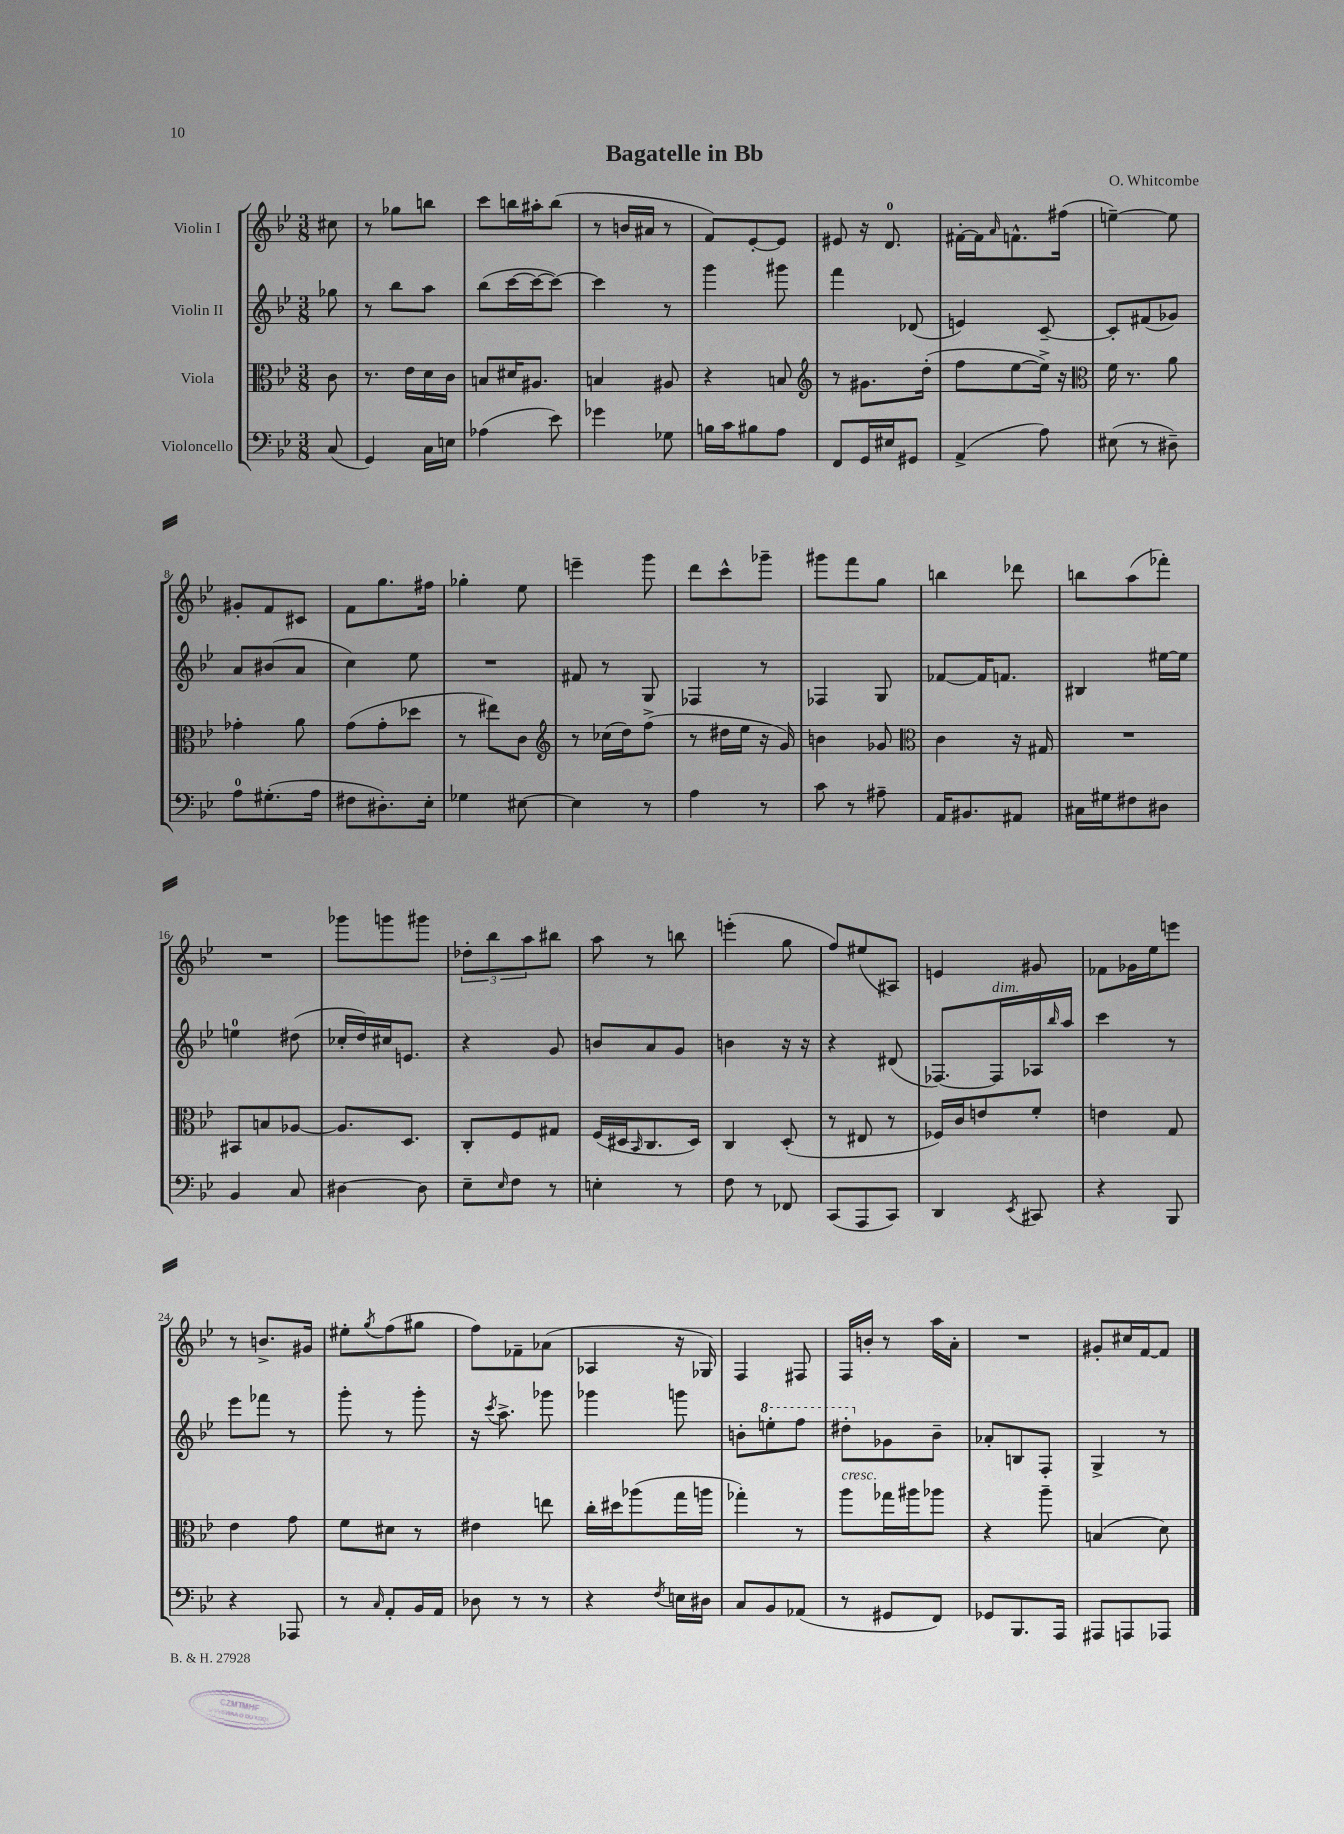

**kern	**kern	**kern	**kern
*staff4	*staff3	*staff2	*staff1
*clefF4	*clefC3	*clefG2	*clefG2
*k[b-e-]	*k[b-e-]	*k[b-e-]	*k[b-e-]
*M3/8	*M3/8	*M3/8	*M3/8
(8C/	8c\	8gg-\	8cc#\
=	=	=	=
4GG/)	8.r	8r	8r
.	.	8bb-\L	8gg-\L
.	16e-\LL	.	.
16C\LL	16d\	8aa\J	8bb\J
16E\JJ	16c\JJ	.	.
=	=	=	=
(4A-\	8B/L	(8bb-\L	8ccc\L
.	16d#/K	[16ccc\L	16bb\L
.	8.A#/J	16ccc\_J	16aa#'\J
8e-\)	.	8ccc\_J)	(8bb\J
=	=	=	=
4g-\	4B/	4ccc\]	8r
.	.	.	16b/LL
.	.	.	16a#/JJ
8G-\	8A#/	8r	8r
=	=	=	=
16B\LL	4r	4ggg\	8f/L)
16c\J	.	.	.
8B#\	.	.	[8e-'/
8A\J	8B/	8ggg#\	8e-/]J
=	=	=	=
*	*clefG2	*	*
8FF/L	8r	4fff\	8e#/
16GG/L	8.g#\L	.	16r
16E#/J	.	.	8.d/
8GG#/J	.	(8d-/	.
.	(16dd'\Jk	.	.
=	=	=	=
(4AA^/	8ff\L	4e/)	[16f#'\LL
.	.	.	16f#\]J
.	.	.	16qqa/
.	[8ee-\	.	8.f^^\
8A\)	16ee-^\]Jk)	[8c~/	.
.	16r	.	(16ff#\Jk
=	=	=	=
*	*clefC3	*	*
(8E#\	16f\	8c'/]L	[4ee~\)
.	8.r	.	.
8r	.	(8f#/	.
8D#~\)	8a\	8g-/J)	8ee\]
=	=	=	=
8A\L	4g-'\	8a/L	8g#'/L
(8.G#'\	.	(8b#/	8f/
.	8a\	8a/J	8c#/J
16A\Jk	.	.	.
=	=	=	=
8F#\L	(8g\L	4cc\)	8f\L
8.D#'\)	8g'\	.	8.gg\
.	8dd-\J	8ee-\	.
16E-'\Jk	.	.	16ff#\Jk
=	=	=	=
4G-\	8r	4.r	4gg-'\
.	8ee#\L)	.	.
[8E#\	8c\J	.	8ee-\
=	=	=	=
*	*clefG2	*	*
4E#\]	8r	8f#/	4eee~\
.	(16cc-\LL	8r	.
.	16dd\J)	.	.
8r	(8ff^\J	8G/	8ggg\
=	=	=	=
4A\	8r	4F-/	8ddd\L
.	16dd#\LL	.	8ccc^^\
.	16ee-\JJ	.	.
8r	16r	8r	8ggg-~\J
.	16g/)	.	.
=	=	=	=
8c\	4b\	4F-/	8ggg#\L
8r	.	.	8fff\
8A#~\	8g-/	8G/	8gg\J
=	=	=	=
*	*clefC3	*	*
16AA/LK	4c\	[8f-/L	4bb\
8.BB#/	.	.	.
.	.	16f-/]K	.
.	.	8.f/J	.
8AA#/J	16r	.	8ddd-\
.	16G#/	.	.
=	=	=	=
16C#\LL	4.r	4B#/	8bb\L
16G#\J	.	.	.
8F#\	.	.	(8aa\
8D#\J	.	[16ee#\LL	8fff-'\J)
.	.	16ee#\]JJ	.
=	=	=	=
4BB-/	8BB#/L	4ee\	4.r
.	8B/	.	.
8C/	[8A-/J	(8dd#\	.
=	=	=	=
[4D#\	8.A-/]L	16cc-'/LL	8ggg-\L
.	.	16dd/)	.
.	.	16cc#/J	8ggg\
.	8.D/J	8.e/J	.
8D#\]	.	.	8ggg#\J
=	=	=	=
8E-~\L	8C'/L	4r	12dd-'\L
.	.	.	12bb-\
16qqE-/	.	.	.
8F\J	8F/	.	.
.	.	.	12aa\
8r	8G#/J	8g/	8bb#\J
=	=	=	=
4E'\	(16F/LL	8b/L	8aa\
.	16D#/J	.	.
.	16qqBB-/	.	.
.	8.C/	8a/	8r
8r	.	8g/J	8bb\
.	16D#/Jk)	.	.
=	=	=	=
8F\	4C/	4b\	(4eee'\
8r	.	.	.
8FF-/	(8D'/	16r	8gg\
.	.	16r	.
=	=	=	=
(8CC/L	8r	4r	8ff/L)
8AAA/	8E#/	.	(8ee#/
8CC/J)	8r	(8d#/	8A#/J)
=	=	=	=
4DD/	16F-/LL)	[8.F-/L)	4e/
.	16c/J	.	.
.	8e/	.	.
.	.	16F-/]L	.
8qEE-/	.	.	.
8CC#/	8f'/J	16A-/	8g#/
.	.	16qqbb-/	.
.	.	16aa/JJ	.
=	=	=	=
4r	4e\	4ccc\	8f-\L
.	.	.	16g-\L
.	.	.	16ee-\J
8BBB-/	8G/	8r	8eee\J
=	=	=	=
4r	4e-\	8eee-\L	8r
.	.	8fff-\J	8.b^/L
8AAA-/	8g\	8r	.
.	.	.	16g#/Jk
=	=	=	=
8r	8f\L	8ggg'\	8ee#'\L
16qqC/	.	.	8qgg/
8AA'/L	8d#\J	8r	(8ff\
16BB-/L	8r	8ggg'\	8gg#\J
16AA/JJ	.	.	.
=	=	=	=
8D-\	4e#\	16r	8ff\L)
.	.	8qccc/	.
.	.	8.aa^\	.
8r	.	.	8f-~\
8r	8ee\	8ggg-\	(8a-\J
=	=	=	=
4r	16cc'\LL	4ggg-\	4A-/
.	16dd#\J	.	.
.	(8aa-\	.	.
8qF/	.	.	.
16E\LL	16gg\L	8ggg\	16r
16D#\JJ	16aa\JJ	.	16G-/)
=	=	=	=
8C/L	4gg-'\)	8b'\L	4F/
8BB-/	.	8eee'\	.
(8AA-/J	8r	8fff\J	8F#/
=	=	=	=
8r	8aa\L	8ddd#'\L	16F/LL
.	.	.	16b'/JJ
8GG#/L	16gg-\L	8g-\	8r
.	16aa#\J	.	.
8FF/J)	8aa-\J	8b-~\J	16aa\LL
.	.	.	16a'\JJ
=	=	=	=
8GG-/L	4r	8a-'/L	4.r
8.BBB-/	.	8B/	.
.	8aa~\	8F'/J	.
16AAA/Jk	.	.	.
=	=	=	=
8AAA#/L	(4B/	4G^/	8g#'/L
8AAA/	.	.	16cc#/L
.	.	.	[16f/J
8AAA-/J	8d\)	8r	8f/]J
==	==	==	==
*-	*-	*-	*-
